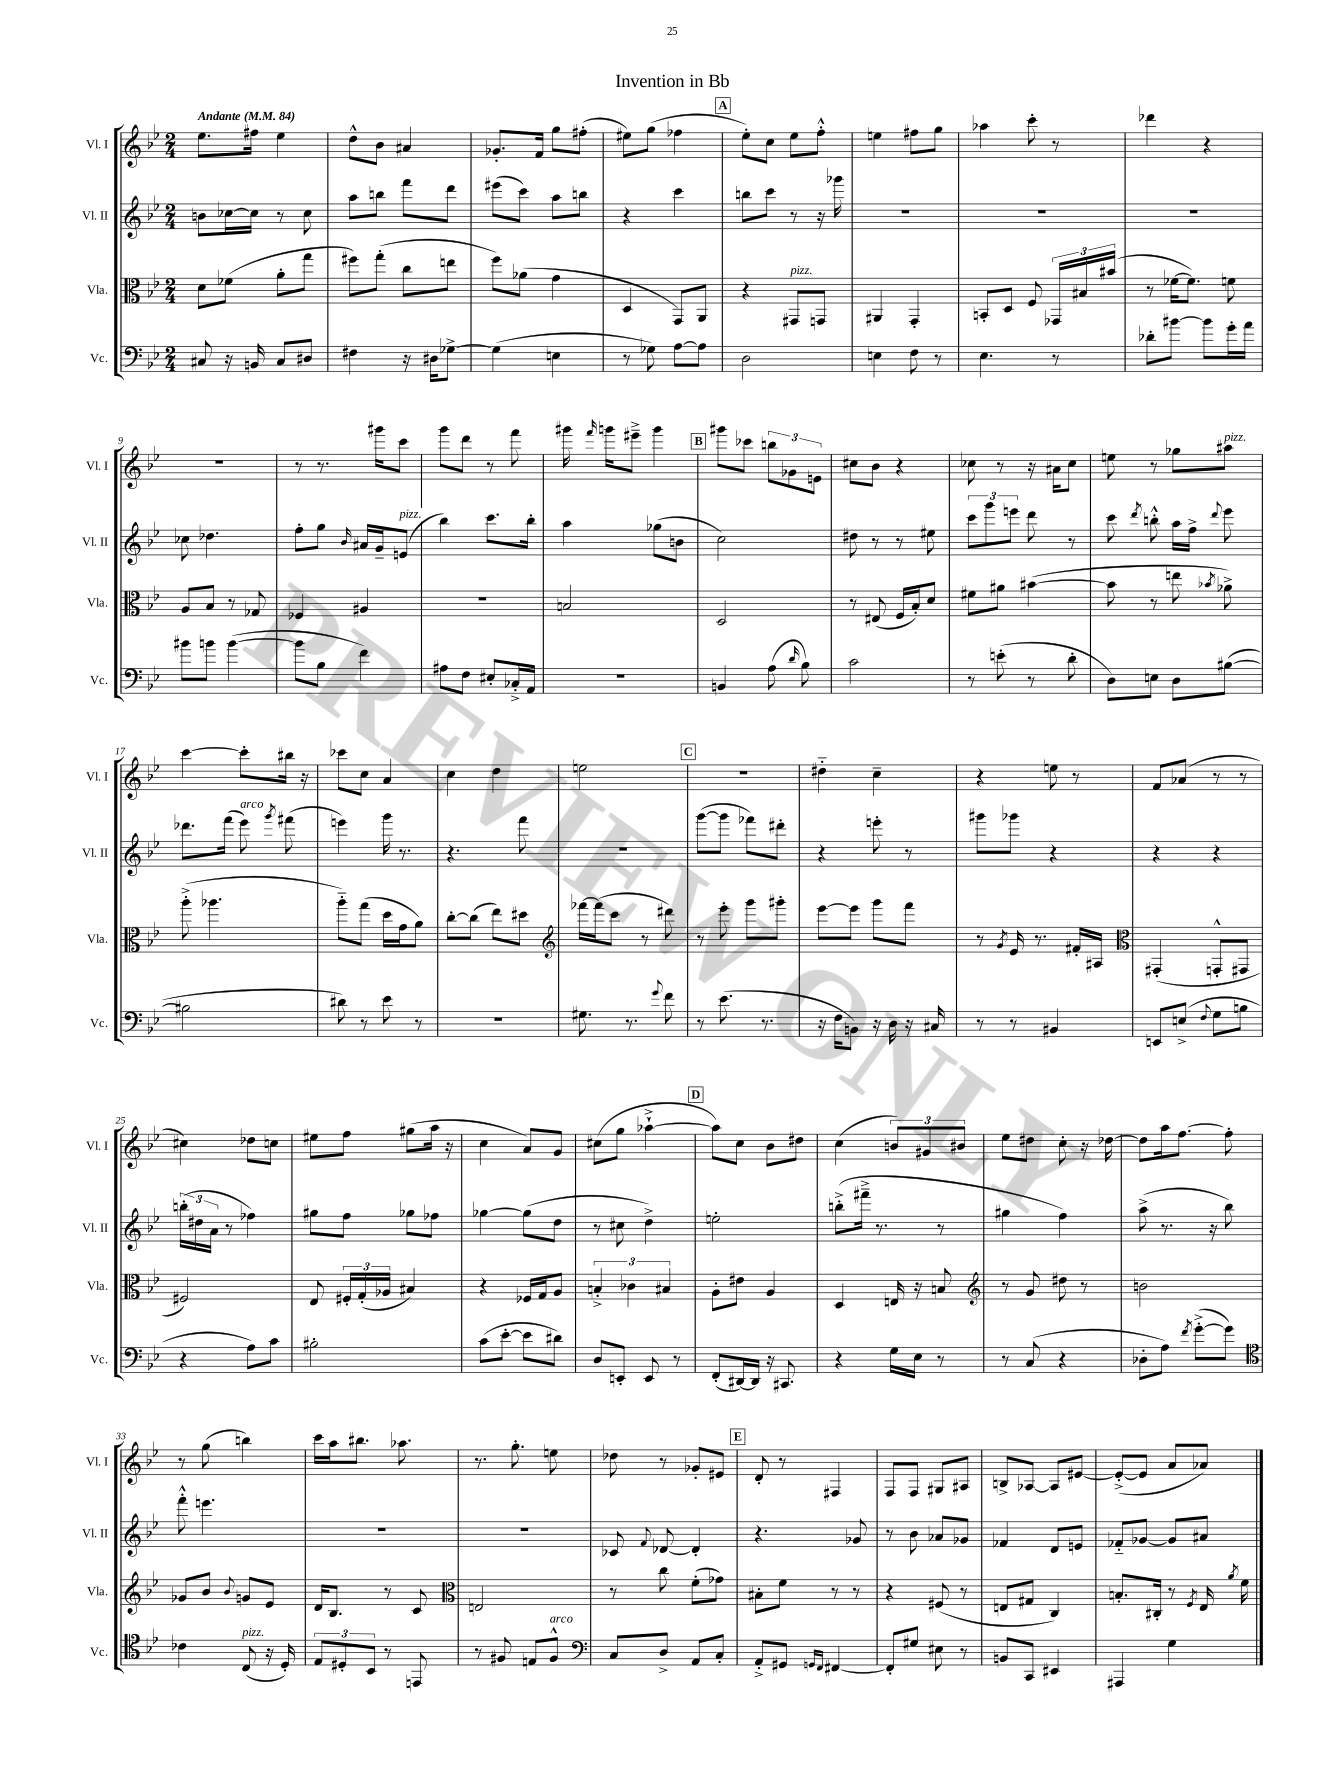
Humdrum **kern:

**kern	**kern	**kern	**kern
*staff4	*staff3	*staff2	*staff1
*clefF4	*clefC3	*clefG2	*clefG2
*k[b-e-]	*k[b-e-]	*k[b-e-]	*k[b-e-]
*M2/4	*M2/4	*M2/4	*M2/4
*MM84	*MM84	*MM84	*MM84
8C#/	8d\L	8b\L	8.ee-\L
16r	(8f-\J	[16cc-\L	.
16BB/	.	16cc-\]JJ	16ff#\Jk
8C#/L	8a'\L	8r	4ee-\
8D#/J	8gg\J	8cc-\	.
=	=	=	=
4F#\	8ff#\L)	8aa\L	8dd^^\L
.	(8gg'\J	8bb\J	8b-\J
16r	8cc\L	8fff\L	4a#/
16D#\LK	.	.	.
[8G-^\J	8ee\J	8ddd\J	.
=	=	=	=
(4G-\]	8ff\L)	(8eee#\L	8.g-'/L
.	(8a-\J	8ccc\J)	.
.	.	.	16f/Jk
4E\	4g\	8aa\L	8gg\L
.	.	8bb\J	(8ff#'\J
=	=	=	=
8r	4D/	4r	8ee#\L)
8G-\)	.	.	(8gg\J
[8A\L	8GG/L)	4ccc\	4ff-\
8A\]J	8AA/J	.	.
=	=	=	=
2D\	4r	8bb\L	8ee-'\L)
.	.	8ccc\J	8cc\J
.	8GG#/L	8r	8ee-\L
.	8GG/J	16r	8ff'^^\J
.	.	16ggg-\	.
=	=	=	=
4E\	4AA#/	2r	4ee\
8F\	4GG'/	.	8ff#\L
8r	.	.	8gg\J
=	=	=	=
4.E-\	8BB'/L	2r	4aa-\
.	8D/J	.	.
.	8F/	.	8ccc'\
8r	24GG-/LL	.	8r
.	24B#/	.	.
.	(24b#/JJ	.	.
=	=	=	=
8d-'\L	8r	2r	4ddd-\
[8b#\J	[16f-\LK	.	.
.	8.f-\]J)	.	.
8b#\]L	.	.	4r
16g'\L	8f\	.	.
16a\JJ	.	.	.
=	=	=	=
8b#\L	8A/L	8cc-\	2r
8b\J	8B-/J	4.dd-\	.
([4b\	8r	.	.
.	8G-/	.	.
=	=	=	=
8b\]L	4F-/	8ff'\L	8r
8B-\J	.	8gg\J	8.r
.	.	16qqb-/	.
4f\)	4A#/	16a#/LL	.
.	.	16g~/J	16ggg#\LK
.	.	(8e/J	8ccc\J
=	=	=	=
8A#\L	2r	4bb-\)	8ggg\L
8F\J	.	.	8ddd\J
8E#'/L	.	8.ccc\L	8r
16C-'^/L	.	.	8fff\
16AA/JJ	.	16bb-'\Jk	.
=	=	=	=
2r	2B/	4aa\	16ggg#\
.	.	.	16qqfff/
.	.	.	16ggg\LK
.	.	.	8eee#~^\J
.	.	(8gg-\L	4ggg\
.	.	8b\J	.
=	=	=	=
4BB/	2D/	2cc\)	8ggg#\L
.	.	.	8ccc-\J
(8A\	.	.	12bb\L
.	.	.	12g-\
16qqd/	.	.	.
8B-\)	.	.	.
.	.	.	12e\J
=	=	=	=
2c\	8r	8dd#\	8cc#\L
.	(8E#/	8r	8b-\J
.	16F/LL	8r	4r
.	16B-'/J)	.	.
.	8d/J	8ee#\	.
=	=	=	=
8r	8f#\L	12ccc\L	8cc-\
.	.	12ggg\	.
(8e'\	8a#\J	.	8r
.	.	12eee\J	.
8r	([4b#\	8ddd\	16r
.	.	.	16a#\LK
8d'\	.	8r	8cc-\J
=	=	=	=
8D\L)	8b#\]	8ccc\	8ee\
.	.	8qddd/	.
8E\J	8r	8bb'^^\	8r
8D\L	8ee\	16aa\LL	8gg-\L
.	.	16ff^\JJ	.
.	8qb-/	8qqddd/	.
([8B#\J	8a-^\)	8eee-\	8aa#\J
=	=	=	=
2B#\]	(8aa'^\	8.ddd-\L	[4ccc\
.	4.aa-\	.	.
.	.	(16fff\Jk	.
.	.	8eee-\)	8ccc'\]L
.	.	8qggg/	.
.	.	(8fff#\	16bb#\Jk
.	.	.	16r
=	=	=	=
8d#\)	8aa'~\L)	4eee\)	8ccc-\L
8r	(8gg\J	.	8cc\J
8e-\	16dd\LL	16ggg\	4a/
.	16g\J	8.r	.
8r	8a\J)	.	.
=	=	=	=
2r	[8cc'\L	4.r	4cc\
.	(8cc\]J	.	.
.	8ee-\L)	.	4dd\
.	8dd#\J	8fff\	.
=	=	=	=
*	*clefG2	*	*
8.G#\	[16fff-\LL	2r	2ee\
.	(16fff-\]J	.	.
.	8ccc\J	.	.
8.r	.	.	.
.	8r	.	.
8qqg/	.	.	.
8f\	8ddd#\)	.	.
=	=	=	=
8r	8r	([8ggg\L	2r
(8.e-\	8eee-'\	8ggg\]J	.
.	8ggg\L	8fff-\L)	.
8.r	.	.	.
.	8ggg#'\J	8ddd#'\J	.
=	=	=	=
16r	[8eee-\L	4r	4dd#'~\
16F\LK	.	.	.
8BB\J)	8eee-\]J	.	.
16r	8ggg\L	8eee'\	4cc~\
16D\	.	.	.
16r	8fff\J	8r	.
16C#/	.	.	.
=	=	=	=
8r	8r	8ggg#\L	4r
.	8qg/	.	.
8r	16e-/	8ggg-\J	.
.	8.r	.	.
4BB#/	.	4r	8ee\
.	16f#'/LL	.	8r
.	16A#/JJ	.	.
=	=	=	=
*	*clefC3	*	*
8EE/L	(4GG#'/	4r	8f/L
(8E^/J	.	.	(8a-/J
8qqF/	.	.	.
8G\L	8GG'^^/L	4r	8r
8B\J	8GG#/J	.	8r
=	=	=	=
4r	2F#/)	(24bb'\LL	4cc#\)
.	.	24dd#\	.
.	.	24a\JJ	.
.	.	8r	.
8A\L)	.	4ff-\)	8dd-\L
8c\J	.	.	8cc\J
=	=	=	=
2B#'\	8E-/	8gg#\L	8ee#\L
.	24F#'/LL	8ff\J	8ff\J
.	(24G'/	.	.
.	24A-/JJ	.	.
.	4B#/)	8gg-\L	(8gg#\L
.	.	8ff-\J	16aa\Jk
.	.	.	16r
=	=	=	=
(8c\L	4r	[4gg-\	4cc\
[8e-'\J	.	.	.
8e-\]L	16F-/LL	(8gg-\]L	8a/L)
.	16G/J	.	.
8d#\J)	8A/J	8dd\J	8g/J
=	=	=	=
8D/L	6B'^/	8r	(8cc#\L
8EE'/J	.	8cc#\	8gg\J
.	6c-\	.	.
8EE/	.	4dd^\)	[4aa-`^\
.	6B#/	.	.
8r	.	.	.
=	=	=	=
(8FF'/L	8A'\L	2ee'\	8aa-\]L)
[16DD#/L)	8e#\J	.	8cc\J
16DD#/]JJ	.	.	.
16r	4A/	.	8b-\L
8.CC#/	.	.	.
.	.	.	8dd#\J
=	=	=	=
4r	4D/	(8bb'^\L	(4cc\
.	.	16fff#~^\Jk	.
.	.	8.r	.
16G\LL	16E/	.	12b/L)
16E-\JJ	16r	.	.
.	.	.	12g#/
8r	8B/	8r	.
.	.	.	12b#/J
=	=	=	=
*	*clefG2	*	*
8r	8r	4gg#\	8ee-\L
(8C/	8g/	.	8dd#\J
4r	8dd#\	4ff\)	8cc'\
.	8r	.	16r
.	.	.	[16dd-\
=	=	=	=
8D-'\L	2b\	(8aa^\	8dd-\]L
8A\J)	.	8.r	16aa\k
.	.	.	[8.ff\J
8qf/	.	.	.
([8g'^\L	.	.	.
.	.	16r	.
8g\]J)	.	8bb-\)	8ff'\]
=	=	=	=
*clefC4	*	*	*
4c-\	8g-/L	8fff'^^\	8r
.	8b-/J	4.eee\	(8gg\
.	8qqb-/	.	.
(8C/	8g/L	.	4bb\)
16r	8e-/J	.	.
16D'/)	.	.	.
=	=	=	=
12E-/L	16d/LK	2r	16ccc\LL
.	8.B-/J	.	16aa\J
12D#'/	.	.	.
.	.	.	8.bb#\J
12BB-/J	.	.	.
8r	8r	.	.
.	.	.	8.aa-\
8EE/	8c/	.	.
=	=	=	=
*	*clefC3	*	*
8r	2E/	2r	8.r
8F#/	.	.	.
.	.	.	8.gg'\
8E/L	.	.	.
8F#^^/J	.	.	8ee\
=	=	=	=
*clefF4	*	*	*
8C/L	8r	8c-/	8dd-\
.	.	8qqf/	.
8D^/J	8cc\	[8d-/	8r
8AA/L	(8f'\L	4d-'/]	8g-'/L
8C'/J	8g-\J)	.	8e#/J
=	=	=	=
8AA'^/L	8B#'\L	4.r	8d'/
8GG#/J	8f\J	.	8r
16qqGG/LL	.	.	.
16qqFF/JJ	.	.	.
[4FF#/	8r	.	4F#/
.	8r	8g-/	.
=	=	=	=
8FF#'/]L	4r	8r	8F/L
8G#/J	.	8b-\	8F/J
8E#\	(8F#/	8a-/L	8G#/L
8r	8r	8g-/J	8A#/J
=	=	=	=
8BB/L	8E/L	4f-/	8B^/L
8CC/J	8G#/J	.	[8A-/J
4EE#/	4C/)	8d/L	8A-/]L
.	.	8e/J	[8e#/J
=	=	=	=
4AAA#/	8.B'/L	8f-'~/L	(8e#'^/_L
.	.	[8g-/J	8e#/]J
.	16C#'/Jk	.	.
4G\	8r	8g-/]L	8a/L
.	8qF/	.	.
.	16E-/	8a#/J	8a-/J)
.	8qa/	.	.
.	16f\	.	.
==	==	==	==
*-	*-	*-	*-
